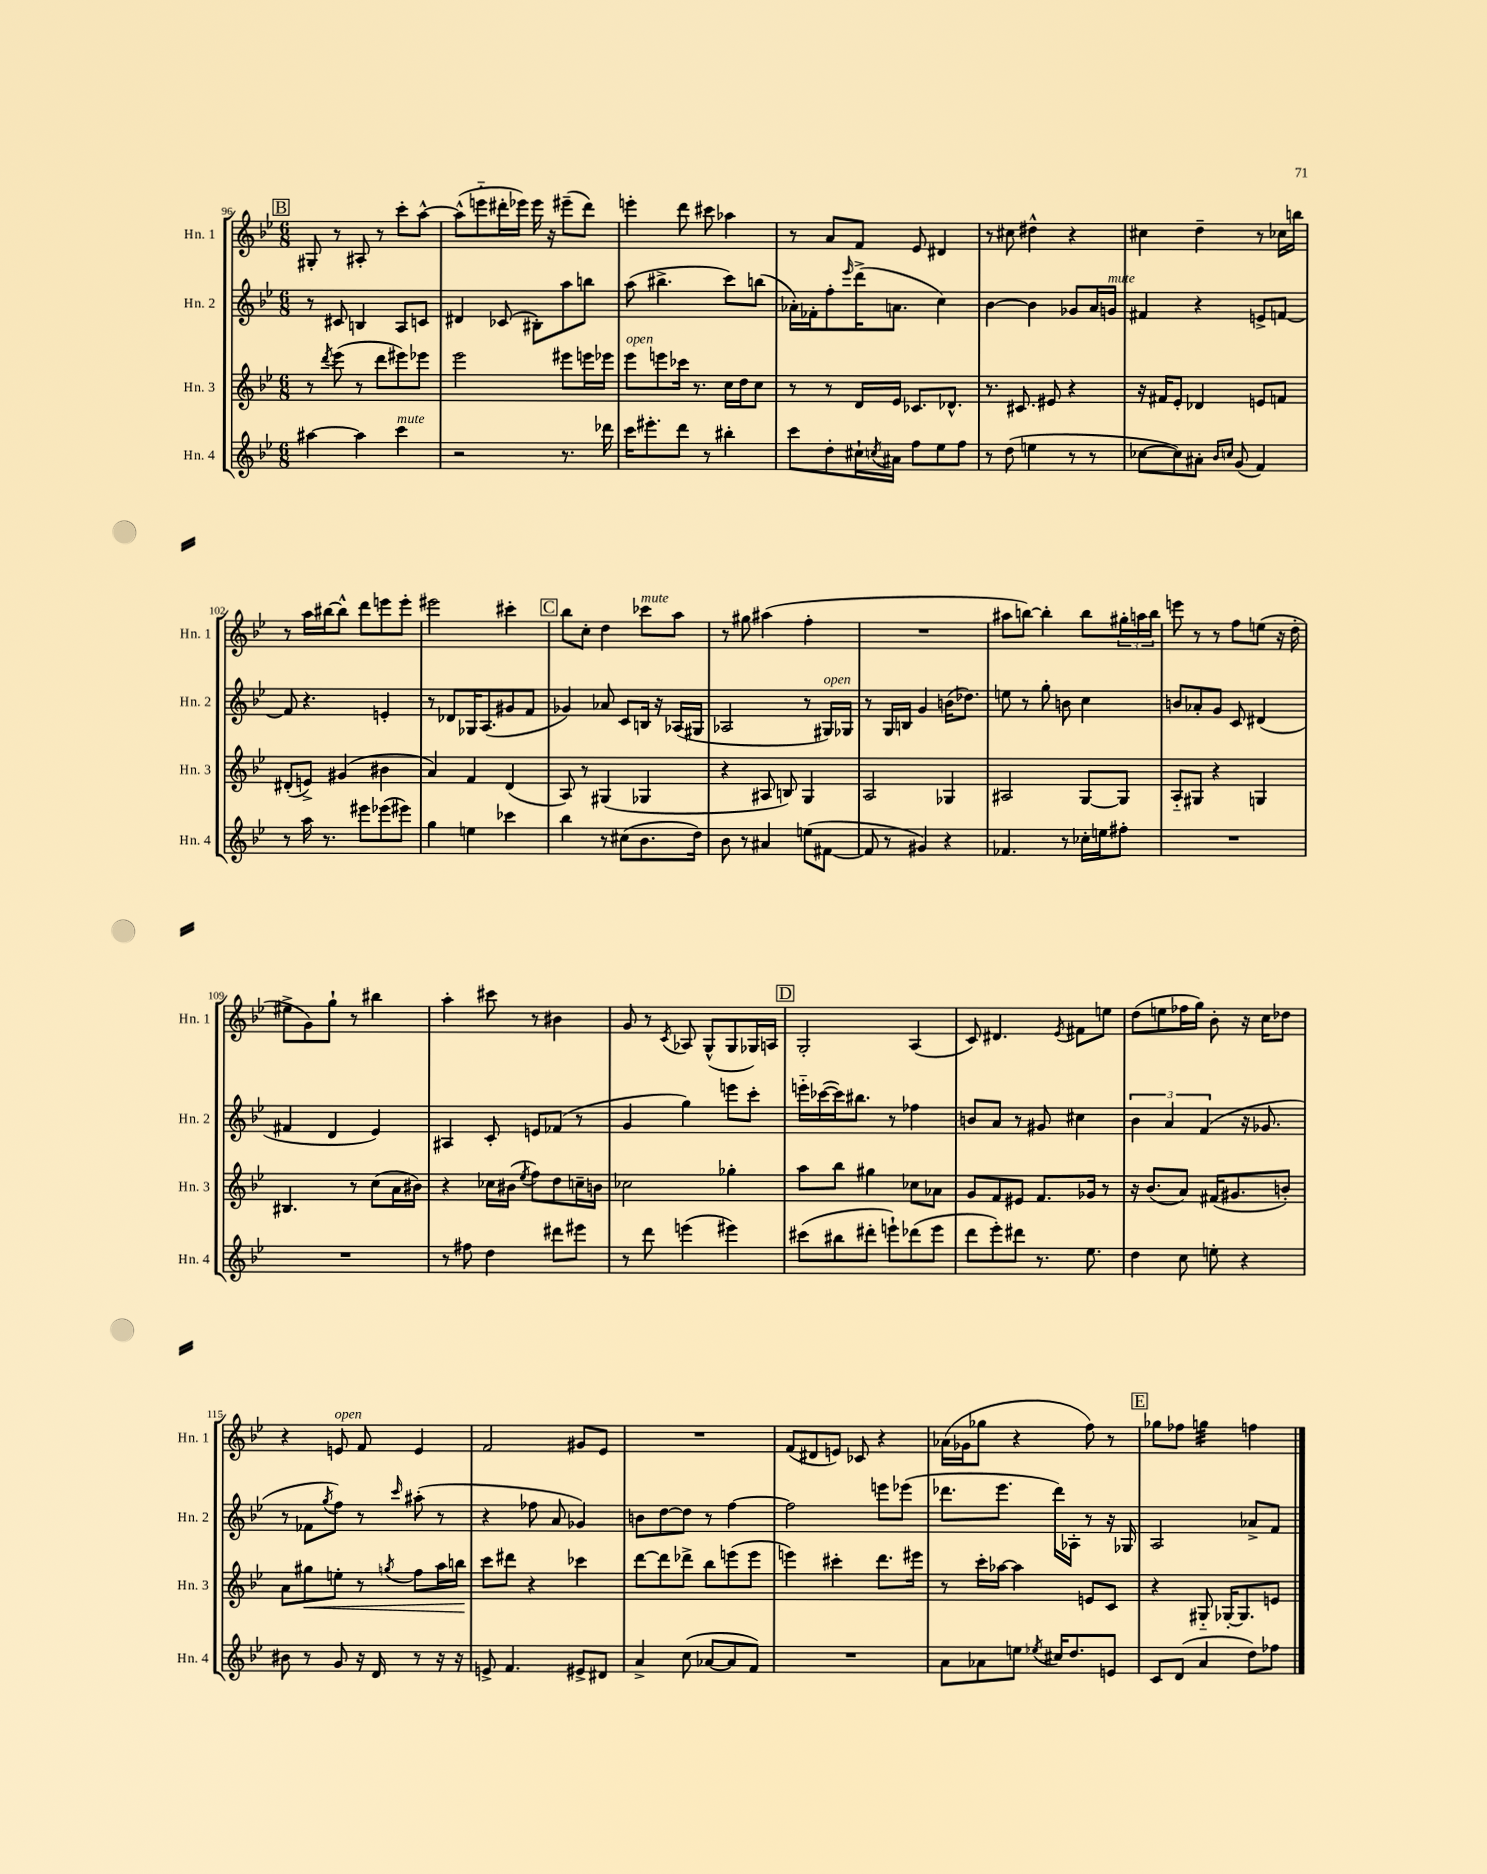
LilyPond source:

<<
\new StaffGroup <<
\new Staff = "s0" \with { instrumentName = "Hn. 1" shortInstrumentName = "Hn. 1" } {
    \clef treble \key bes \major \numericTimeSignature \time 6/8
    \mark \markup { \box "B" } gis8-. r8 ais8-. r8 c'''8-. a''8~-^ |
    a''8-^( e'''8-_ dis'''16-. ees'''16) ees'''16 r16 eis'''8--( dis'''8) |
    e'''4-. d'''8 cis'''8 aes''4 |
    r8 a'8 f'8 ees'8 dis'4 |
    r8 cis''8 dis''4-^ r4 |
    cis''4 d''4-- r8 ces''16 b''16 |
    r8 a''16 bis''16~ bis''8-^ d'''8 e'''8 e'''8-. |
    eis'''2 cis'''4-. |
    \mark \markup { \box "C" } bes''8 c''8-. d''4 ces'''8^\markup { \italic "mute" } a''8 |
    r8 gis''8 ais''4( f''4-. |
    R2. |
    ais''8 b''8~) b''4-. b''8 \tuplet 3/2 { gis''16-. a''16 b''16 } |
    e'''8 r8 r8 f''8 e''8( r16 d''16-. |
    eis''8-> g'8) g''8-! r8 bis''4 |
    a''4-. cis'''8 r8 bis'4 |
    g'8 r8 \acciaccatura { c'8 } aes8 g8-^( g8 ges16) a16 |
    \mark \markup { \box "D" } g2-. a4( |
    c'8) dis'4. \acciaccatura { ees'8 } fis'8 e''8 |
    d''8( e''8 fes''16 g''16) bes'8-. r16 c''16 des''8 |
    r4 e'8^\markup { \italic "open" } f'8 e'4 |
    f'2 gis'8 ees'8 |
    R2. |
    f'8( dis'8 e'8) ces'8 r4 |
    aes'16( ges'16 ges''8 r4 f''8) r8 |
    \mark \markup { \box "E" } ges''8 fes''8 g''4:32 f''4 \bar "|." |
}
\new Staff = "s1" \with { instrumentName = "Hn. 2" shortInstrumentName = "Hn. 2" } {
    \clef treble \key bes \major \numericTimeSignature \time 6/8
    \mark \markup { \box "B" } r8 cis'8 b4 a8 c'8 |
    dis'4 ces'8( bis8-.) a''8 b''8 |
    a''8( bis''4.-> c'''8) b''8( |
    aes'16-.) fes'16-. f''8-. \grace { ees'''16 } d'''16->( a'8. c''4) |
    bes'4~ bes'4 ges'8 a'16 g'16^\markup { \italic "mute" } |
    fis'4 r4 e'8-> f'8~ |
    f'8 r4. e'4-. |
    r8 des'8 ges16 a8.( gis'8 f'8 |
    \mark \markup { \box "C" } ges'4) aes'8 c'8 b16 r16 aes16( gis16 |
    aes2 r8 gis16^\markup { \italic "open" }) ges16 |
    r8 g16 b16 g'4 b'16( des''8.) |
    e''8 r8 g''8-. b'8 c''4 |
    b'8 aes'8-. g'8 c'8 dis'4( |
    fis'4 d'4 ees'4) |
    ais4 c'8-. e'8 fes'8( r8 |
    g'4 g''4) e'''8 c'''8-. |
    \mark \markup { \box "D" } e'''16-_ ces'''16~( ces'''16) bis''8. r8 fes''4 |
    b'8 a'8 r8 gis'8 cis''4 |
    \tuplet 3/2 { bes'4 a'4 f'4( } r16 ges'8. |
    r8 fes'8 \acciaccatura { g''8 } f''8) r8 \grace { c'''16 } ais''8-.( r8 |
    r4 fes''8 a'8 ges'4) |
    b'8 d''8~ d''8 r8 f''4~ |
    f''2 e'''8 ees'''8( |
    des'''8. ees'''8. des'''16) aes16-. r8 r16 ges16 |
    \mark \markup { \box "E" } a2 aes'8-> f'8 \bar "|." |
}
\new Staff = "s2" \with { instrumentName = "Hn. 3" shortInstrumentName = "Hn. 3" } {
    \clef treble \key bes \major \numericTimeSignature \time 6/8
    \mark \markup { \box "B" } r8 \acciaccatura { d'''8 } ees'''8( r8 d'''8 eis'''8) ees'''8 |
    ees'''2 eis'''8 e'''16 ees'''16 |
    ees'''8^\markup { \italic "open" } e'''8 ces'''16 r8. c''16 d''16 c''8 |
    r8 r8 d'16 ees'16 ces'8. des'8.-^ |
    r8. cis'8. eis'8 r4 |
    r16 fis'16 ees'8-. des'4 e'8 f'8 |
    dis'8-.( e'8->) gis'4( bis'4 |
    a'4) f'4 d'4( |
    \mark \markup { \box "C" } a8) r8 gis4( ges4 |
    r4 ais8 b8) g4 |
    a2 ges4 |
    ais2 g8~ g8 |
    a8-_ gis8 r4 g4 |
    bis4. r8 c''8( a'16 bis'16) |
    r4 ces''16 bis'16( \acciaccatura { ees''8 } f''8) d''8 c''16-- b'16 |
    ces''2 ges''4-. |
    \mark \markup { \box "D" } a''8 bes''8 gis''4 ces''8 aes'8 |
    g'8 f'8 eis'8 f'8. ges'16 r8 |
    r16 bes'8.( a'8) fis'16( gis'8. b'8-.) |
    a'8 gis''8\< e''8-. r8 \acciaccatura { g''8 } f''8 a''16 b''16\! |
    c'''8 dis'''8 r4 ces'''4 |
    d'''8~ d'''8 des'''8-> bes''8 e'''8( e'''8 |
    e'''4) cis'''4-. d'''8. eis'''16 |
    r8 c'''16-. aes''16~ aes''4 e'8 c'8 |
    \mark \markup { \box "E" } r4 gis8-_ ges16~-. ges8. e'8 \bar "|." |
}
\new Staff = "s3" \with { instrumentName = "Hn. 4" shortInstrumentName = "Hn. 4" } {
    \clef treble \key bes \major \numericTimeSignature \time 6/8
    \mark \markup { \box "B" } ais''4~ ais''4 c'''4^\markup { \italic "mute" } |
    r2 r8. des'''16 |
    c'''16 eis'''8.-. d'''8 r8 bis''4-. |
    c'''8 d''8-. cis''16-! \acciaccatura { c''8 } ais'16 f''8 ees''8 f''8 |
    r8 d''8( e''4 r8 r8 |
    ces''8~ ces''8) ais'8-. \grace { bes'16 c''16 } g'8( f'4) |
    r8 a''16 r8. eis'''8 ees'''8( eis'''8) |
    g''4 e''4 ces'''4 |
    \mark \markup { \box "C" } bes''4 r8 cis''8( bes'8. d''16) |
    bes'8 r8 ais'4 e''8( fis'8~ |
    fis'8 r8 gis'4) r4 |
    fes'4. r8 ces''16-. e''16 fis''8-. |
    R2. |
    R2. |
    r8 fis''8 d''4 dis'''8 eis'''8 |
    r8 d'''8 e'''4( eis'''4) |
    \mark \markup { \box "D" } cis'''8( bis''8 dis'''8-. e'''8-!) des'''8( e'''8 |
    d'''8 ees'''8-.) dis'''8 r8. ees''8. |
    d''4 c''8 e''8-. r4 |
    bis'8 r8 g'8 r16 d'16 r8 r16 r16 |
    e'8-> f'4. eis'8-> dis'8 |
    a'4-> c''8( aes'8~ aes'8 f'8) |
    R2. |
    a'8 aes'8 e''8 \acciaccatura { ees''8 } cis''16 d''8. e'8 |
    \mark \markup { \box "E" } c'8 d'8( a'4 d''8) fes''8 \bar "|." |
}
>>
>>
\layout { \context { \Score currentBarNumber = #96 } }
